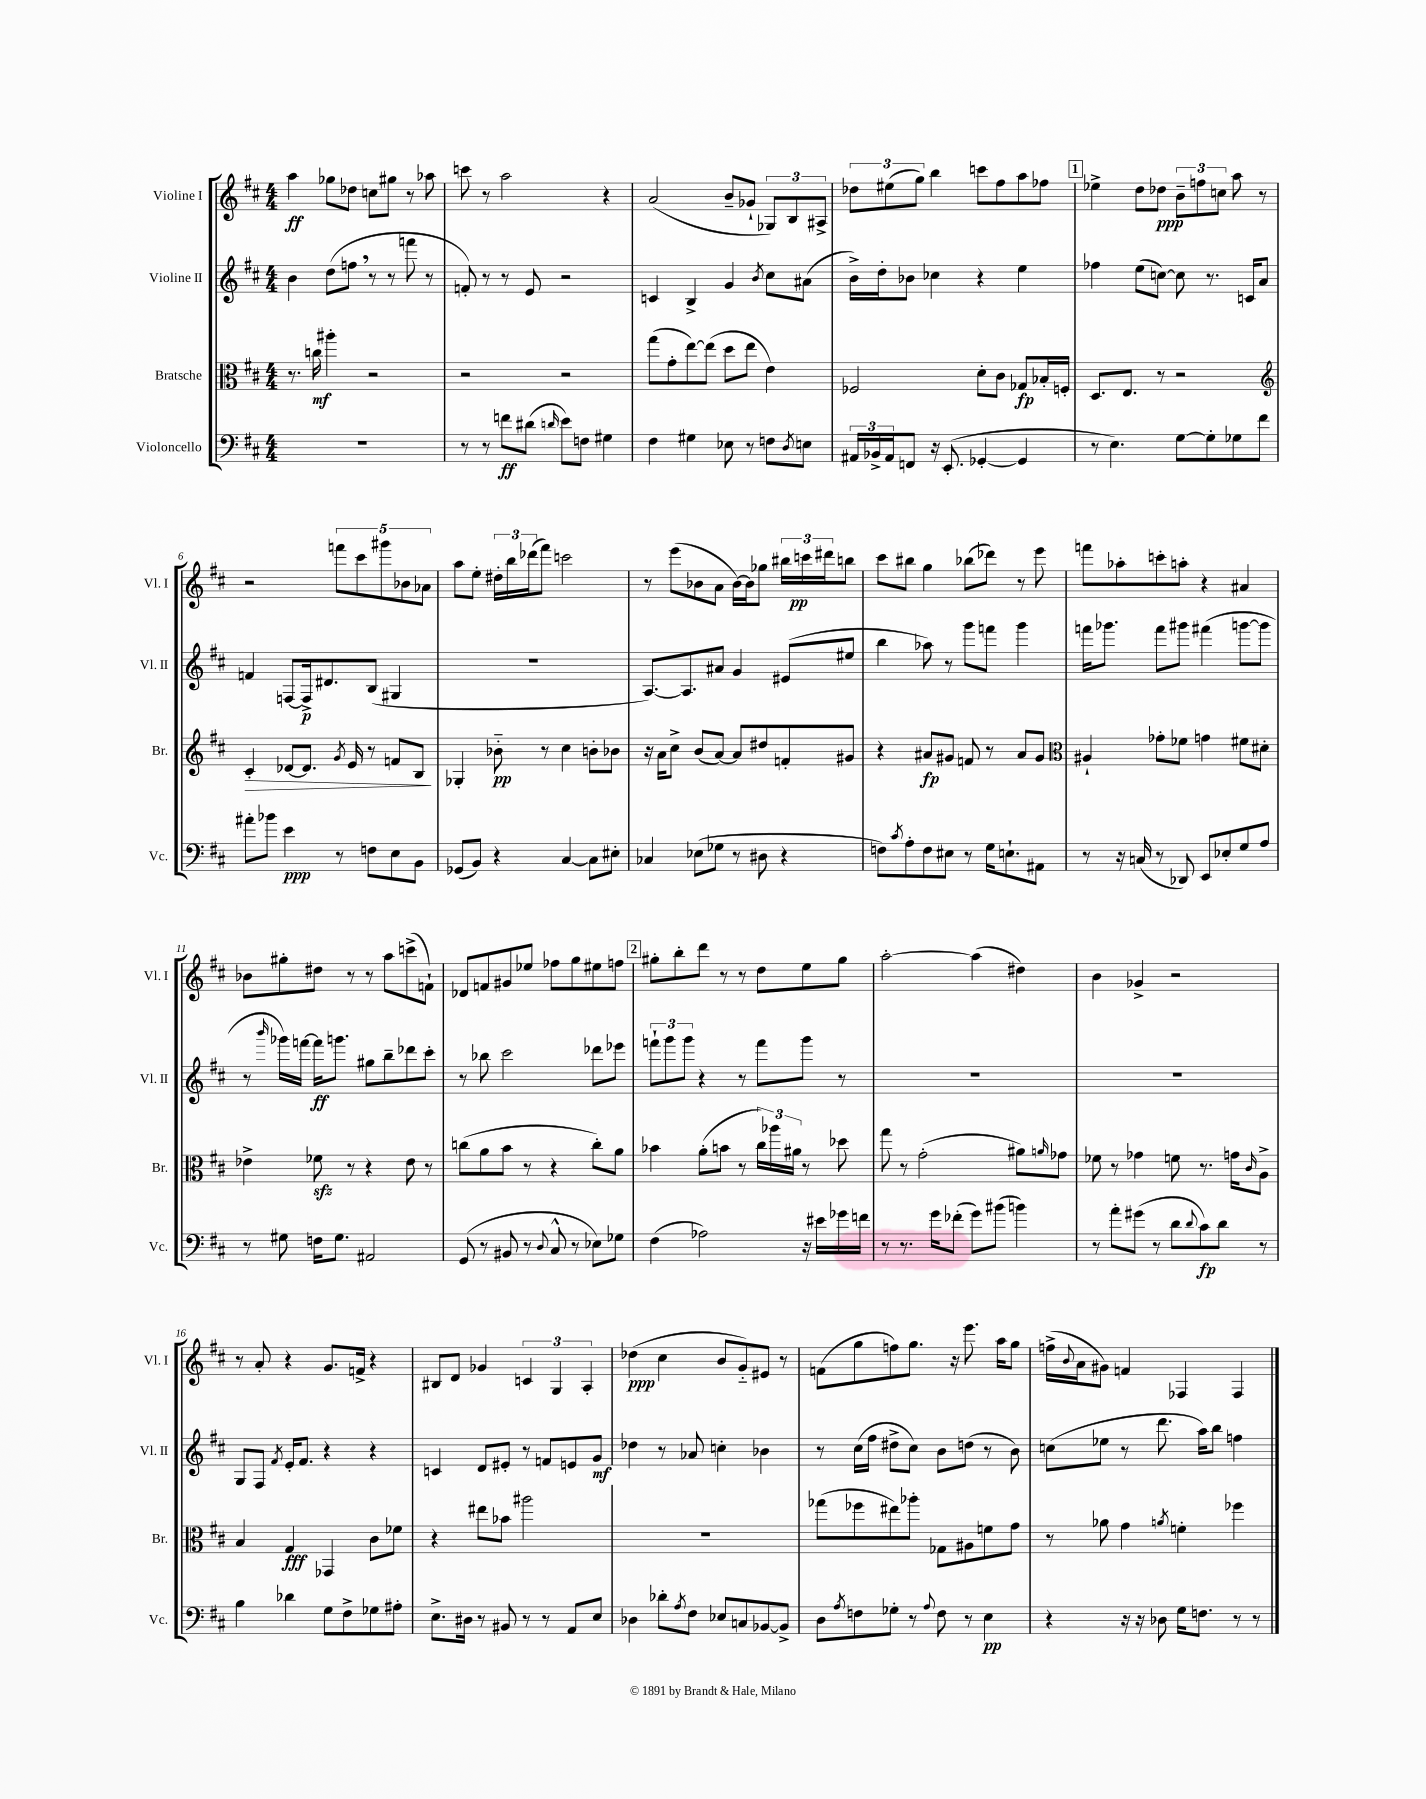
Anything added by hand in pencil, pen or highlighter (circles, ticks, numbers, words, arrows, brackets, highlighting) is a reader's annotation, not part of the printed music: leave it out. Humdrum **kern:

**kern	**kern	**kern	**kern
*staff4	*staff3	*staff2	*staff1
*clefF4	*clefC3	*clefG2	*clefG2
*k[f#c#]	*k[f#c#]	*k[f#c#]	*k[f#c#]
*M4/4	*M4/4	*M4/4	*M4/4
1r	8.r	4b	4aa
.	16cc	.	.
.	4aa#'	(8dd	8gg-
.	.	8ff	8dd-
.	2r	8r	8cc
.	.	8r	8gg#
.	.	8fff	8r
.	.	8r	8aa-
=	=	=	=
8r	2r	8f')	8ccc
8r	.	8r	8r
8f	.	8r	2aa
(8d#	.	8e	.
16qqd	.	.	.
8e)	2r	2r	.
8F	.	.	.
4G#	.	.	4r
=	=	=	=
4F#	(8gg	4c	(2a
.	8g'	.	.
4G#	[8ee)	4B^	.
.	(8ee]	.	.
8E-	8dd	4g	8b~
8r	8ee	.	8g-`
.	.	8qb	.
8F	4e)	8cc#	12G-)
.	.	.	12B
8qD	.	.	.
8E	.	(8a#	.
.	.	.	12A#^
=	=	=	=
24AA#	2F-	16b^)	12dd-
24BB-^	.	.	.
.	.	16dd'	.
24AA#	.	.	(12ee#
8FF	.	8b-	.
.	.	.	12gg)
16r	.	4cc-	4bb
(8.EE'	.	.	.
[4GG-'	8d'	4r	8ccc
.	8c#	.	8ff#
4GG-]	8G-	4ee	8aa
.	16B-'	.	8ff-
.	16F'	.	.
=	=	=	=
8r	8.D	4ff-	4ee-^
4.E)	.	.	.
.	8.E	.	.
.	.	(8ee	8dd
.	8r	[8cc)	8dd-
[8G	2r	8cc]	12b~
.	.	.	12ff
8G']	.	8.r	.
.	.	.	12cc
8G-	.	.	8aa
.	.	16c	.
8f#	.	8a	8r
=	=	=	=
*	*clefG2	*	*
8a#'	4c#'	4f	2r
8b-	.	.	.
4e	[8d-	[8F	.
.	8.d-]	16F^]	.
.	.	8.d#	.
8r	.	.	10fff
.	8qg	.	.
.	16e	.	.
.	.	.	10ccc#
8F	8r	(8B	.
.	.	.	10ggg#
8E	8f	4G#	.
.	.	.	10b-
8BB	8B	.	.
.	.	.	10a-
=	=	=	=
(8GG-	4G-'	1r	8aa
8BB)	.	.	8ee'
4r	8b-'~	.	24dd#'
.	.	.	24bb
.	.	.	(24ddd-
.	8r	.	8fff#)
[4C#	4cc#	.	2ccc
8C#]	8b'	.	.
8E#'	8b-	.	.
=	=	=	=
4C-	16r	[8.A)	8r
.	16a	.	.
.	8cc#^	.	(8eee
.	.	8.A]	.
(8E-	(8b	.	8b-
8G-	[8a)	8a#	8a
8r	8a]	4g	[16b-)
.	.	.	16b-]
8D#	8dd#	.	8gg-
4r	8f'	(8e#	24bb#
.	.	.	24ccc
.	.	.	24ddd#
.	8g#	8ee#	8bb
=	=	=	=
8F)	4r	4bb	8ccc#
8qc#	.	.	.
8A'	.	.	8bb#
8F	8a#	8aa-)	4gg
8E#	8g#	8r	.
8r	8f	8ggg	(8bb-
16G	8r	8fff	8ddd-)
8.E`	.	.	.
.	8a#	4ggg	8r
8AA#	8g#	.	8eee
=	=	=	=
*	*clefC3	*	*
8r	4A#`	16fff	8fff
.	.	8.ggg-	.
16r	.	.	8aa-'
(16C	.	.	.
8r	8g-'	8fff	8ccc'
8DD-)	8f-	8ggg#	8aa'
8EE	4g	(4fff#	4r
8E-'	.	.	.
8G	8f#	[8ggg	4a#
8A	8d#'	8ggg]	.
=	=	=	=
8r	4e-^	8r	8b-
.	.	16qqbbb	.
8G#	.	16ggg-)	8gg#'
.	.	[16fff	.
16F	8f-	16fff]	8dd#
8.G#	.	8.ggg	.
.	8r	.	8r
2AA#	4r	8gg#	8r
.	.	8bb~	8aa
.	8e-	8ddd-	(8ccc^
.	8r	8ccc#'	8f`)
=	=	=	=
(8GG	(8cc	8r	8d-
8r	8a	8bb-	8f
8BB#	8b	2ccc#	8g#
8r	8r	.	8ee-
8qqD	.	.	.
8C#^^	4r	.	8ff-
8r	.	.	8gg
8E-)	8cc')	8ddd-	8ee#
8G-	8a	8eee-	8ff
=	=	=	=
(4F#	4b-	12fff`	8gg#'
.	.	12ggg	.
.	.	.	8bb'
.	.	12ggg	.
2A-)	(8a'	4r	8ddd
.	8b	.	8r
.	8r	8r	8r
.	24cc#)	8fff	8dd
.	24aa-	.	.
.	24a#	.	.
16r	8r	8ggg	8ee
16e#	.	.	.
16g-	8dd-	8r	8gg#
16f	.	.	.
=	=	=	=
8r	8gg	1r	[2aa'
8.r	8r	.	.
.	(2g'	.	.
16g	.	.	.
(8f-'	.	.	.
8g)	.	.	(4aa]
(8b#	.	.	.
4b)	8a#)	.	4dd#)
.	16qqa	.	.
.	8g-	.	.
=	=	=	=
8r	8f-	1r	4b
8a'	8r	.	.
(8g#	4g-	.	4g-^
8r	.	.	.
8d	8f	.	2r
8qqd	.	.	.
8c#)	8.r	.	.
8d	.	.	.
.	16g	.	.
.	16qqc#	.	.
8r	8A^	.	.
=	=	=	=
4B	4B	8G	8r
.	.	8F#	8a'
.	.	8qf#	.
4d-	4G	16e'	4r
.	.	8.f#	.
8G	4GG-	4r	8.g
8F#^	.	.	.
.	.	.	16f^
8G-	8c#	4r	4r
8A#'	8f-	.	.
=	=	=	=
8.E^	4r	4c	8B#
.	.	.	8d
16D#	.	.	.
8r	8ee#	8d	4g-
8BB#	8b-	8e#'	.
8r	2aa#	8r	6c
8r	.	8f	.
.	.	.	6G
8AA	.	8e	.
.	.	.	6A'
8E	.	8g	.
=	=	=	=
4D-	1r	4dd-	(4dd-
8d-'	.	8r	4cc#
8qA	.	.	.
8F#	.	8a-	.
8E-	.	4cc'	8b
8C	.	.	8g'~)
[8BB-	.	4b-	8e#
8BB-^]	.	.	8r
=	=	=	=
8D	(8gg-	8r	(8f
8qA	.	.	.
8F	8ff-	(16cc#	8gg
.	.	16ff#	.
8G-'	8ee#)	8dd#^	8ff)
8r	8aa-'	8cc#)	8.gg
8qqA	.	.	.
8F	8G-	8b	.
.	.	.	16r
8r	8A#	(8dd	8.eee
4E	8f	8r	.
.	.	.	16aa
.	8g	8b)	8gg
=	=	=	=
4r	8r	(8cc	(16ff^
.	.	.	8qqb
.	.	.	16a
.	8a-	8ee-	8g#)
16r	4g	8r	4f
16r	.	.	.
8D-	.	8.ddd	.
.	8qa	.	.
16G	4f'	.	4F-
8.F	.	16aa)	.
.	.	8bb	.
8r	4ff-	4ff	4F-
8r	.	.	.
==	==	==	==
*-	*-	*-	*-
